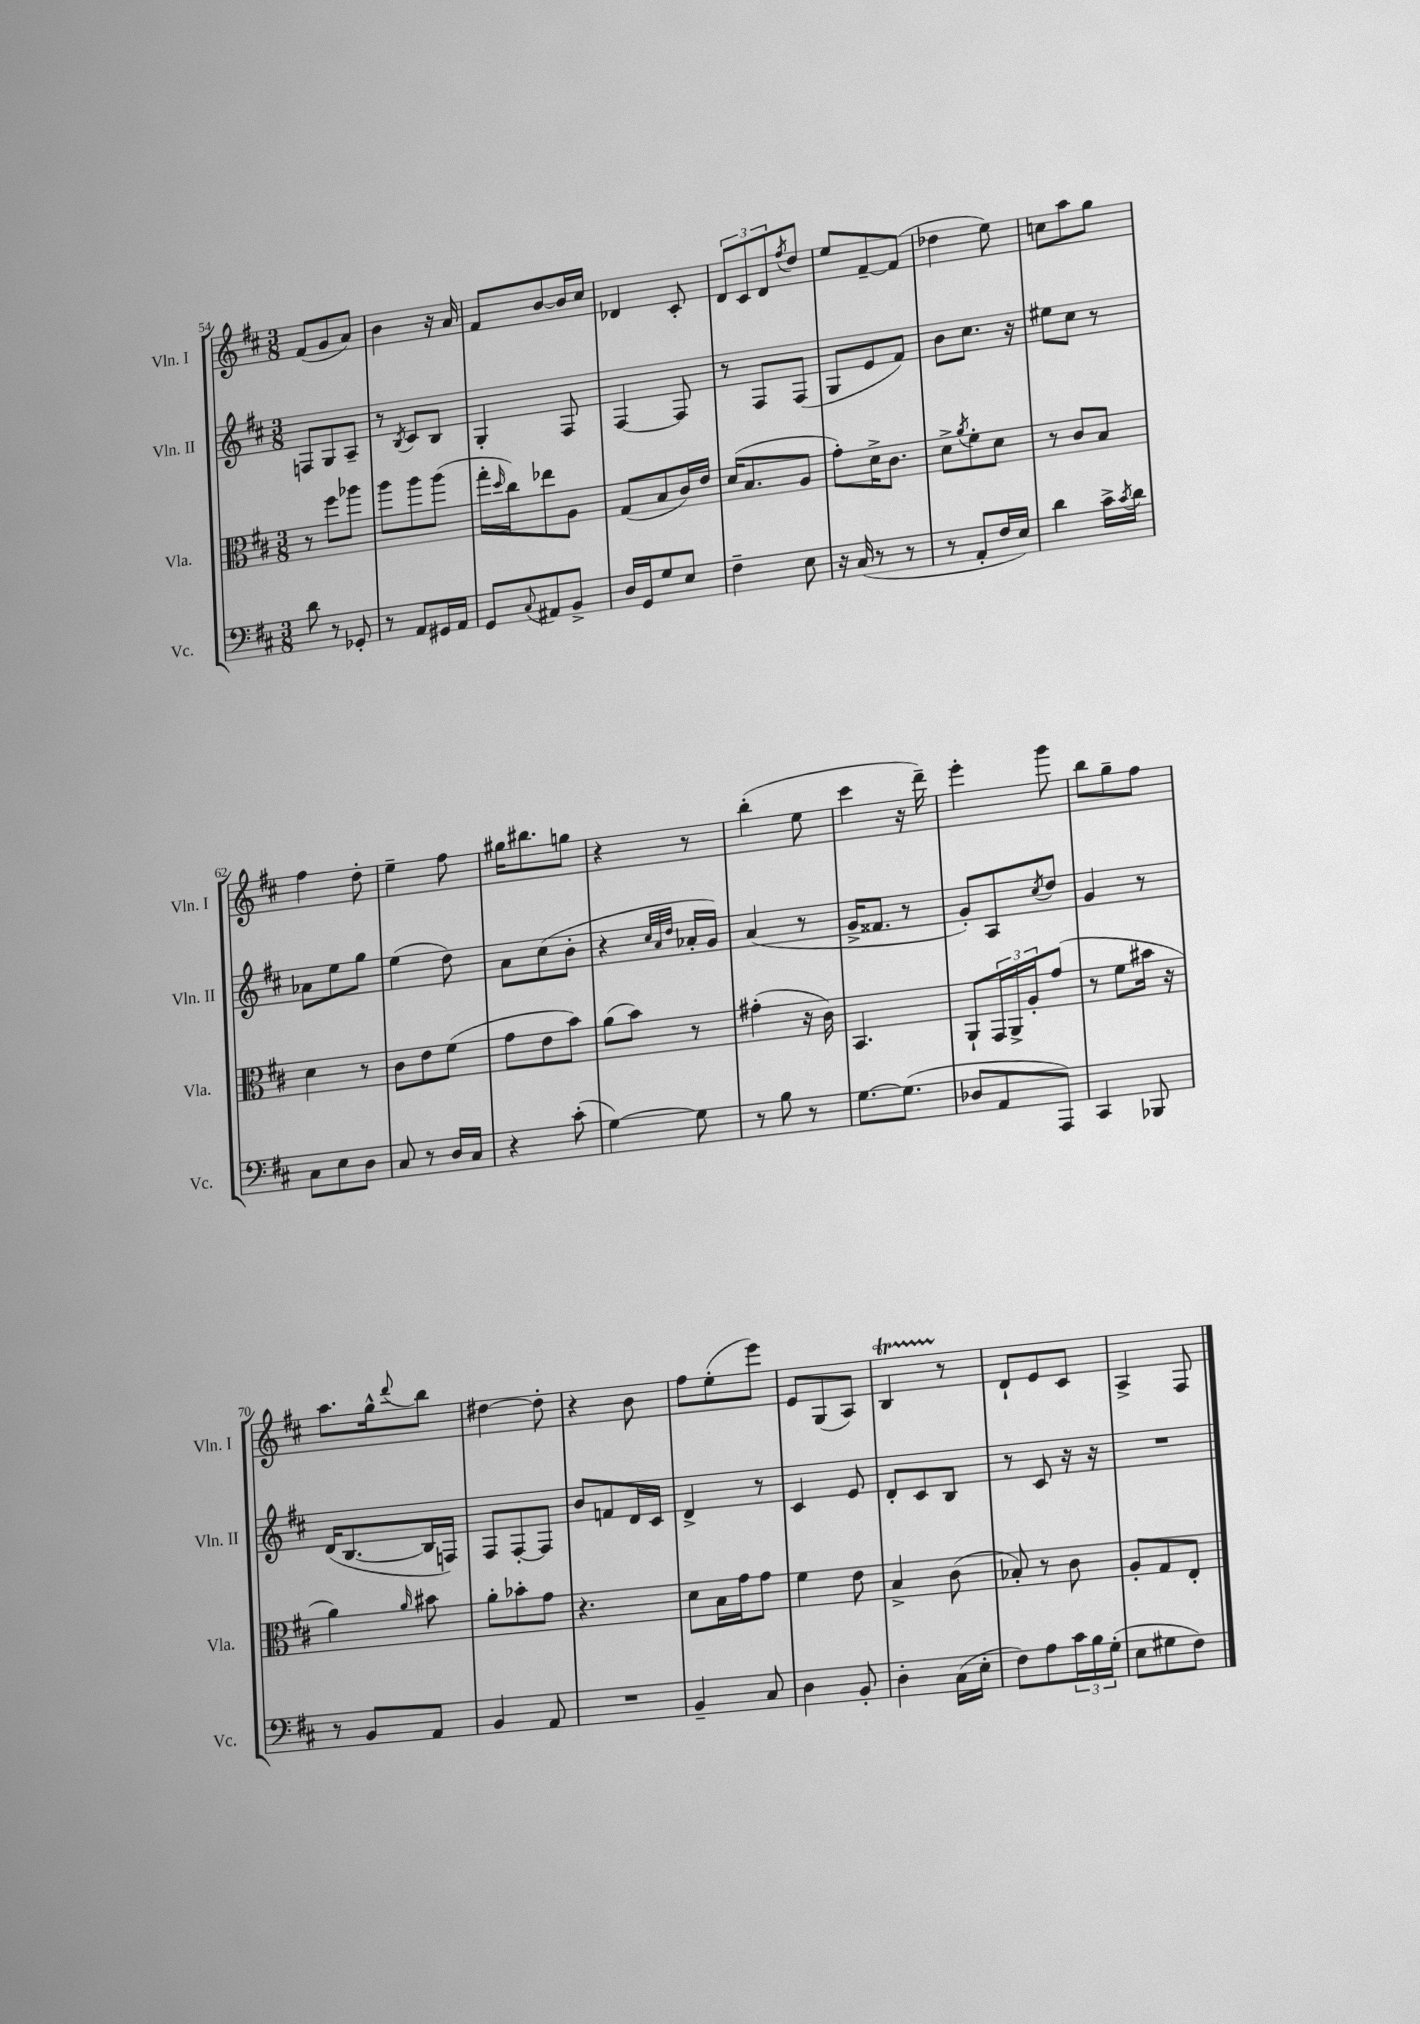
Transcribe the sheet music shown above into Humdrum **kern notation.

**kern	**kern	**kern	**kern
*part4	*part3	*part2	*part1
*staff4	*staff3	*staff2	*staff1
*I"Vc.	*I"Vla.	*I"Vln. II	*I"Vln. I
*I'Vc.	*I'Vla.	*I'Vln. II	*I'Vln. I
*clefF4	*clefC3	*clefG2	*clefG2
*k[f#c#]	*k[f#c#]	*k[f#c#]	*k[f#c#]
*M3/8	*M3/8	*M3/8	*M3/8
=54	=54	=54	=54
8d\	8r	8Fn/L	(8f#/L
8r	8ff#\L	8G/	8g/
8GG-X'/	8aa-X\J	8A~/J	8a/J)
=55	=55	=55	=55
8r	8aa\L	8r	4b\
.	.	8qB/	.
8AA/L	8aa\	8c#/L	.
16GG#X/L	(8aa\J	8B/J	16r
16AA/JJ	.	.	16a/
=56	=56	=56	=56
8GG/L	16gg'\LL	4G'/	8f#/L
.	16qqdd/	.	.
.	16cc#\J)	.	.
8qqC#/	.	.	.
8AA#X/	8ee-X\	.	[8b/
8BB^/J	8A\J	8F#/	16b/L]
.	.	.	16cc#/JJ
=57	=57	=57	=57
16D/LL	(8G/L	[4F#/	4d-X/
16GG/J	.	.	.
8G/	8B/	.	.
8E/J	16c#/L)	8F#/]	8c#'/
.	16e/JJ	.	.
=58	=58	=58	=58
4F#~\	(16d/KL	8r	12d/L
.	8.B/	.	.
.	.	.	12c#/
.	.	8F#/L	.
.	.	.	12d/
.	.	.	8qff#/
8E\	8A/J	(8F#/J	8dd/J
=59	=59	=59	=59
16r	8g'\L)	8G/L	8ee/L
(16C#/	.	.	.
8r	16d^\K	8e/	[8f#~/
.	8.c#\J	.	.
8r	.	8f#/J)	(8f#/J]
=60	=60	=60	=60
8r	8d^\L	8b\L	4dd-X\
.	8qa/	.	.
8AA'/L	8f#'\	8.cc#\J	.
16F#/L	8d\J	.	8ee\)
16E/JJ)	.	16r	.
=61	=61	=61	=61
4d\	8r	8ee#X\L	8ccn\L
.	8c#/L	8cc#\J	8aa\
16c#^\LL	8B/J	8r	8gg\J
8qc#/	.	.	.
16d\JJ	.	.	.
!!LO:LB:g=z
=62	=62	=62	=62
8C#\L	4d\	8a-X\L	4ff#\
8E\	.	8ee\	.
8D\J	8r	8gg\J	8dd'\
=63	=63	=63	=63
8C#/	8c#\L	(4ee\	4ee~\
8r	8e\	.	.
16D/LL	(8f#\J	8dd\)	8ff#\
16C#/JJ	.	.	.
=64	=64	=64	=64
4r	8g\L	8a\L	16gg#X\KL
.	.	.	8.bb#X\
.	8e\	(8cc#\	.
(8c#'\	8b\J)	8b'\J	8ggn\J
=65	=65	=65	=65
[4G\)	(8a\L	4r	4r
.	8b\J)	.	.
.	.	32qqcc#/LLL	.
.	.	32qqa/	.
.	.	32qqdd/JJJ	.
8G\]	8r	16a-X'/LL	8r
.	.	16g/JJ)	.
=66	=66	=66	=66
8r	(4g#X'\	(4a/	(4bb'\
8B\	.	.	.
8r	16r	8r	8ee\
.	16c#\)	.	.
=67	=67	=67	=67
[8.G\L	4.BB/	16g^/KL	4ccc#\
.	.	8.f##X/J	.
(8.G\J]	.	.	.
.	.	8r	16r
.	.	.	16ddd~\)
=68	=68	=68	=68
8D-X/L	8AA`/L	8g'/L)	4eee'\
8AA/	24GG/L	8A/	.
.	24AA^/	.	.
.	24A'/J	.	.
.	.	8qcc#/	.
8AAA/J)	(8g/J	8dd/J	8ggg\
=69	=69	=69	=69
4CC#/	8r	4g/	8bb\L
.	8f#\L	.	8gg~\
8BBB-X/	16b#X\Jk	8r	8ff#\J
.	16r	.	.
!!LO:LB:g=z
=70	=70	=70	=70
8r	4a\)	(16d/KL	8.aa\L
.	.	[8.B/	.
8BB/L	.	.	.
.	.	.	16gg^^\k
.	16qqa/	.	8qqddd/
8AA/J	8b#X\	16B/L]	8bb\J
.	.	16Fn/JJ)	.
=71	=71	=71	=71
4BB/	8a'\L	8F#/L	[4dd#X\
.	8b-X'\	[8F#'/	.
8AA/	8g\J	8F#/J]	8dd#'\]
=72	=72	=72	=72
4.r	4.r	8b/L	4r
.	.	8fn/	.
.	.	16d/L	8b\
.	.	16c#/JJ	.
=73	=73	=73	=73
4BB~/	8d\L	4d^/	8ff#\L
.	16B\L	.	(8ee'\
.	16g\J	.	.
8C#/	8g\J	8r	8eee\J)
=74	=74	=74	=74
4D\	4f#\	4c#/	8e/L
.	.	.	(8G/
8BB'/	8e\	8e/	8A/J)
=75	=75	=75	=75
4D'\	4B^/	8d'/L	4BT/
.	.	8c#/	.
(16C#\LL	(8c#\	8B/J	8r
16E'\JJ	.	.	.
=76	=76	=76	=76
8F#\L)	8B-X'/)	8r	8d`/L
8A\	8r	8c#/	8e/
24c#\L	8c#\	16r	8c#/J
24B\	.	.	.
.	.	16r	.
(24G'\JJ	.	.	.
=77	=77	=77	=77
8E\L	8A'/L	4.r	4A^/
8G#X\	8G/	.	.
8F#\J)	8E'/J	.	8F#/
==	==	==	==
*-	*-	*-	*-
